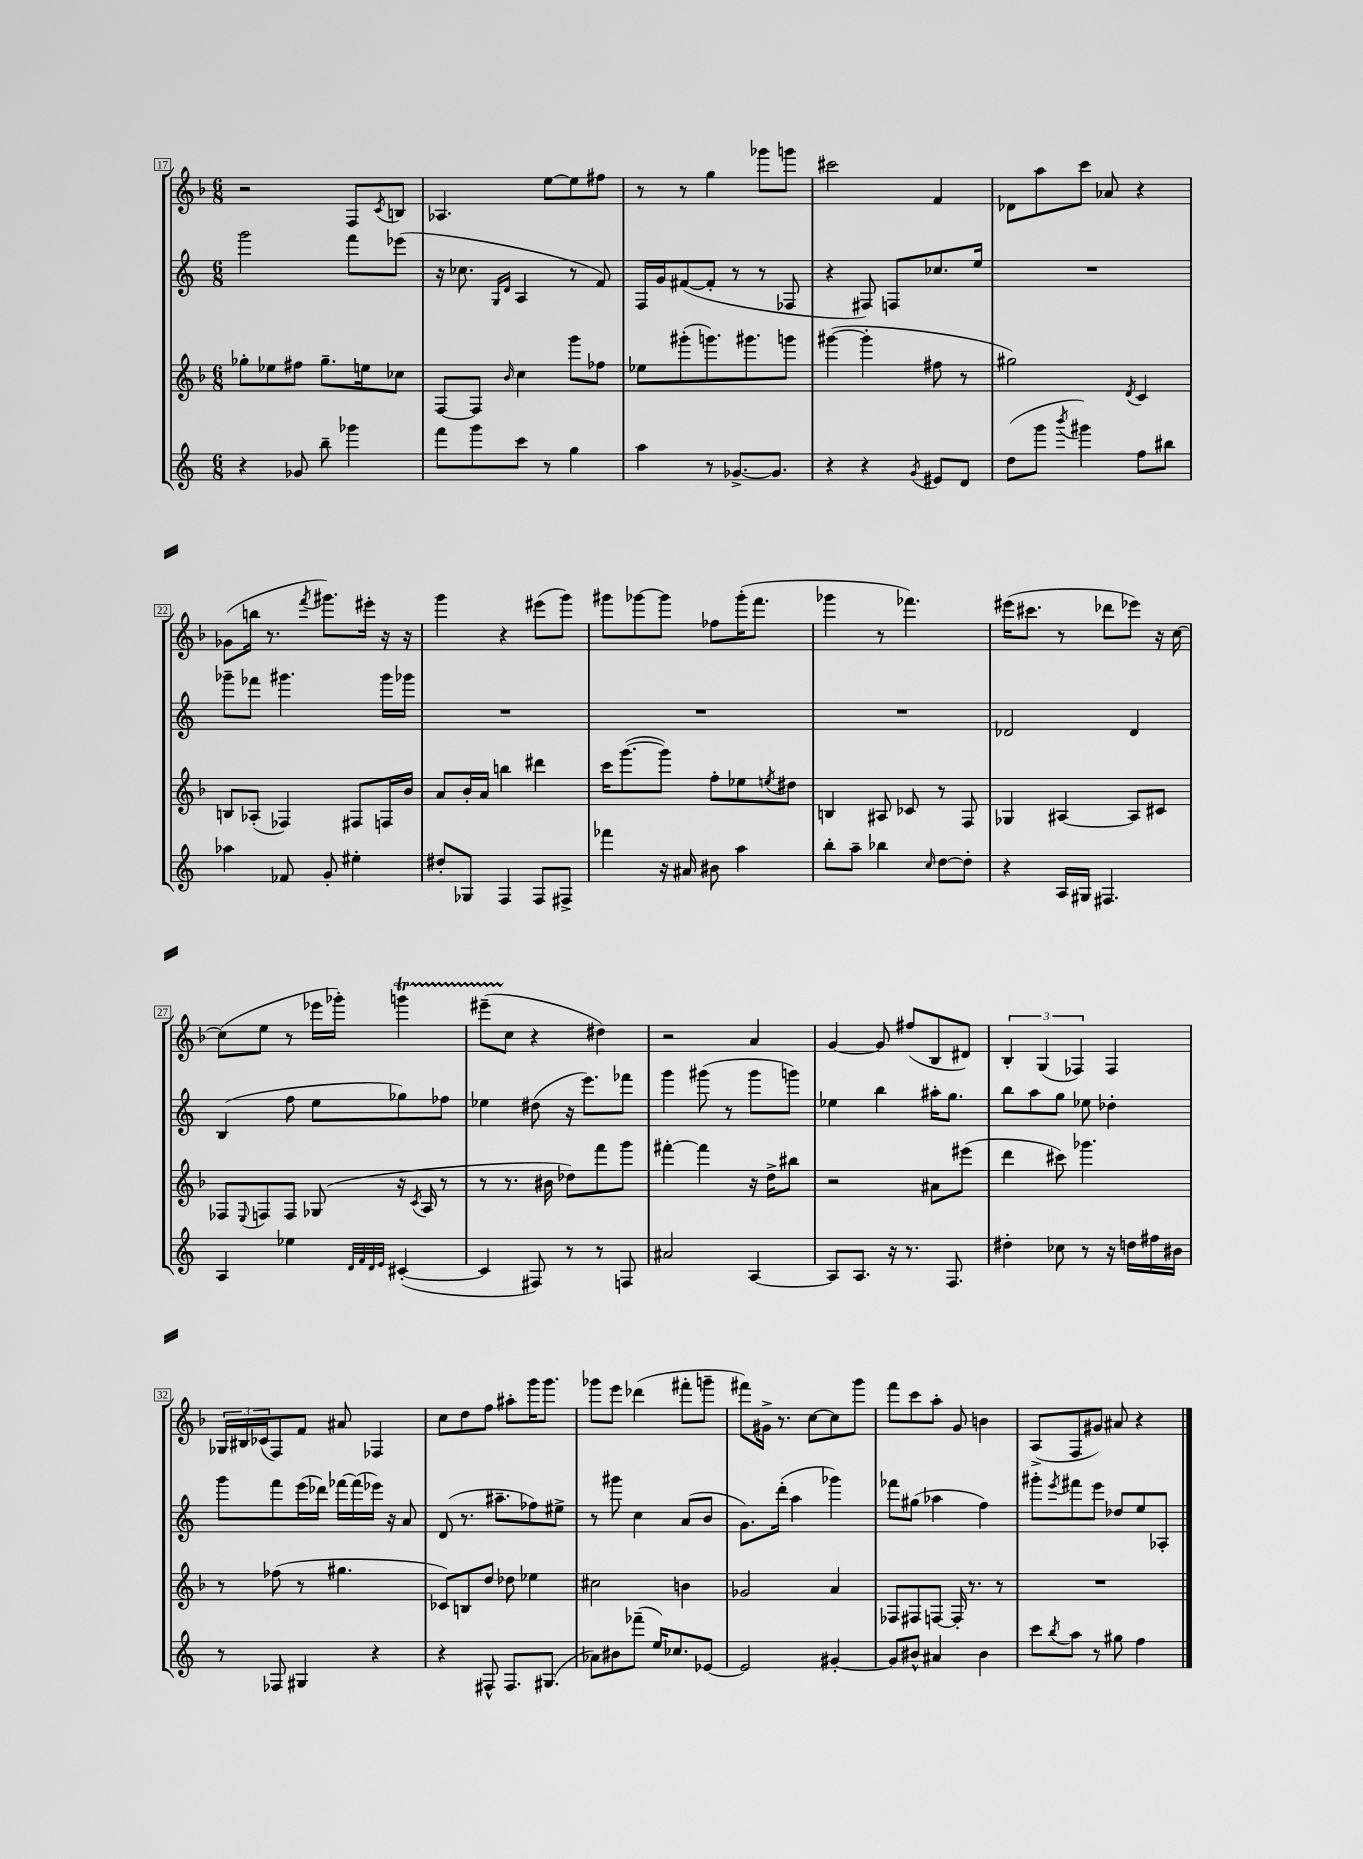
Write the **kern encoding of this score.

**kern	**kern	**kern	**kern
*staff4	*staff3	*staff2	*staff1
*clefG2	*clefG2	*clefG2	*clefG2
*k[]	*k[b-]	*k[]	*k[b-]
*M6/8	*M6/8	*M6/8	*M6/8
4r	8gg-'	2ggg	2r
.	8ee-	.	.
8g-	8ff#	.	.
8bb~	8.gg-~	.	.
4ggg-	.	8fff	8F
.	16ee	.	.
.	.	.	8qc
.	8cc-	(8eee-	8B
=	=	=	=
8fff	[8F	16r	4.A-
.	.	8.cc-	.
8ggg	8F]	.	.
.	.	16qqG	.
.	16qqb-	16qqd	.
8ccc	4cc	4A	.
8r	.	.	[8ee
4gg	8ggg	8r	8ee]
.	8ff-	8f)	8ff#
=	=	=	=
4aa	8ee-	16F	8r
.	.	16g	.
.	(8ggg#'	([8f#	8r
8r	8.ggg)	8f#']	4gg
[8.g-^	.	8r	.
.	8.ggg#	.	.
.	.	8r	8ggg-
8.g-]	.	.	.
.	8ggg	8F-	8ggg
=	=	=	=
4r	([4ggg#	4r	2ccc#
4r	4ggg#']	8F#)	.
.	.	8F	.
8qg	.	.	.
8e#	8ff#	8.cc-	4f
8d	8r	.	.
.	.	16ee	.
=	=	=	=
(8dd	2gg#)	2.r	8d-
8ggg	.	.	8aa
8qbbb	.	.	.
4ggg#)	.	.	8ccc
.	.	.	8a-
.	8qd	.	.
8ff	4c	.	4r
8bb#	.	.	.
=	=	=	=
4aa-	8B	8ggg-~	(8g-
.	(8A-'	8fff-	16bb
.	.	.	8.r
8f-	4F-)	4.ggg#	.
.	.	.	8qfff
8g'	.	.	8.ggg#)
4ee#'	8F#	.	.
.	.	.	16eee#'
.	16F	16ggg#	16r
.	16b-	16ggg-	16r
=	=	=	=
8dd#'	8a	2.r	4ggg
8G-	16b-'	.	.
.	16a	.	.
4F	4bb	.	4r
8F	4ddd#	.	(8eee#
8F#^	.	.	8ggg)
=	=	=	=
4fff-	16ccc	2.r	8ggg#
.	([8.ggg	.	.
.	.	.	[8ggg-
16r	8ggg])	.	8ggg-]
16a#	.	.	.
8b#	8ff'	.	8ff-
4aa	8ee-	.	(16ggg-'
.	.	.	8.fff
.	8qee	.	.
.	8dd#	.	.
=	=	=	=
8bb'	4B	2.r	4ggg-
8aa~	.	.	.
4bb-	8A#	.	8r
.	8c-	.	4.fff-)
16qqcc	.	.	.
[8dd	8r	.	.
8dd']	8F	.	.
=	=	=	=
4r	4G-	2d-	(16eee#
.	.	.	8.ccc#
16A	[4A#	.	8r
16G#	.	.	.
4.F#	.	.	8ddd-
.	8A#]	4d-	8eee-)
.	8c#	.	16r
.	.	.	[16cc
=	=	=	=
4A	8F-	(4B	(8cc]
.	8qqE	.	.
.	8F	.	8ee
4ee-	8F	8ff	8r
.	(8G-	8ee	16eee-
.	.	.	16ggg-')
32qqd	.	.	.
32qqf	.	.	.
32qqd	.	.	.
32qqe	.	.	.
([4c#'	16r	8gg-)	4ggg
.	8qc	.	.
.	16A	.	.
.	8r	8ff-	.
=	=	=	=
4c#]	8r	4ee-	(8eee#~
.	8.r	.	8cc
8F#)	.	(8dd#	4r
.	16b#	.	.
8r	8dd-)	16r	.
.	.	8.eee)	.
8r	8fff	.	4dd#)
8F	8ggg	8fff-	.
=	=	=	=
2a#	[4fff#'	4ggg	2r
.	4fff#]	(8ggg#	.
.	.	8r	.
[4A	16r	8ggg#	4a
.	16dd^	.	.
.	8bb#	8ggg)	.
=	=	=	=
8A]	2r	4ee-	[4g
8.A	.	.	.
.	.	4bb	8g]
16r	.	.	.
8.r	.	.	(8ff#
.	8a#	16aa#'	8B-
8.F	.	8.gg	.
.	(8eee#	.	8d#)
=	=	=	=
4dd#'	4ddd	8bb	6B-'
.	.	8aa	.
.	.	.	(6G
8cc-	8ccc#)	8gg	.
.	.	.	6F-)
8r	4.ggg-	8ee-	.
16r	.	4dd-'	4F-
16dd	.	.	.
16ff#	.	.	.
16b#	.	.	.
=	=	=	=
8r	8r	8ggg	24G-
.	.	.	24B#
.	.	.	(24c-
8F-	(8ff-	8fff	8F)
4G#	8r	(16eee	8f
.	.	16ddd-)	.
.	4.gg#	[16fff-	8a#
.	.	(16fff-]	.
4r	.	16eee-)	4F-
.	.	16r	.
.	.	8a	.
=	=	=	=
4r	8c-)	(8d	8cc
.	8B	8.r	8dd
8F#^^	8dd	.	8ff
.	.	8.aa#~	.
8.F#	8dd-	.	8aa#'
.	4ee-	8ff-)	16ggg
(8.G#	.	.	8.ggg
.	.	8ee#^	.
=	=	=	=
8a-)	2cc#	8r	8ggg-
8b#	.	8ggg#	8eee
(8fff-~	.	4cc	(4ddd-
16ee)	.	.	.
8.cc-	.	.	.
.	4b	(8a	8fff#'
[8e-	.	8b	8ggg~
=	=	=	=
2e-]	2g-	8.g)	8fff#)
.	.	.	16g#^
.	.	(16ddd'	8.r
.	.	4aa	.
.	.	.	[8cc
[4g#'	4a	4ggg-)	8cc]
.	.	.	8ggg
=	=	=	=
8g#]	8F-	8fff-	8fff
8b#^^	8F#	(8gg#	8ccc
4a#	[8F	4aa-	8aa'
.	16F']	.	8g
.	8.r	.	.
4b#	.	4ff)	4b
.	8r	.	.
=	=	=	=
8ccc	2.r	8ggg#'	(8A^
8qbb	.	8qeee	.
8aa	.	8fff#	8F
8r	.	8eee	8g#)
8gg#	.	8dd-	8a#
4ff	.	8ee	4r
.	.	8A-'	.
==	==	==	==
*-	*-	*-	*-
